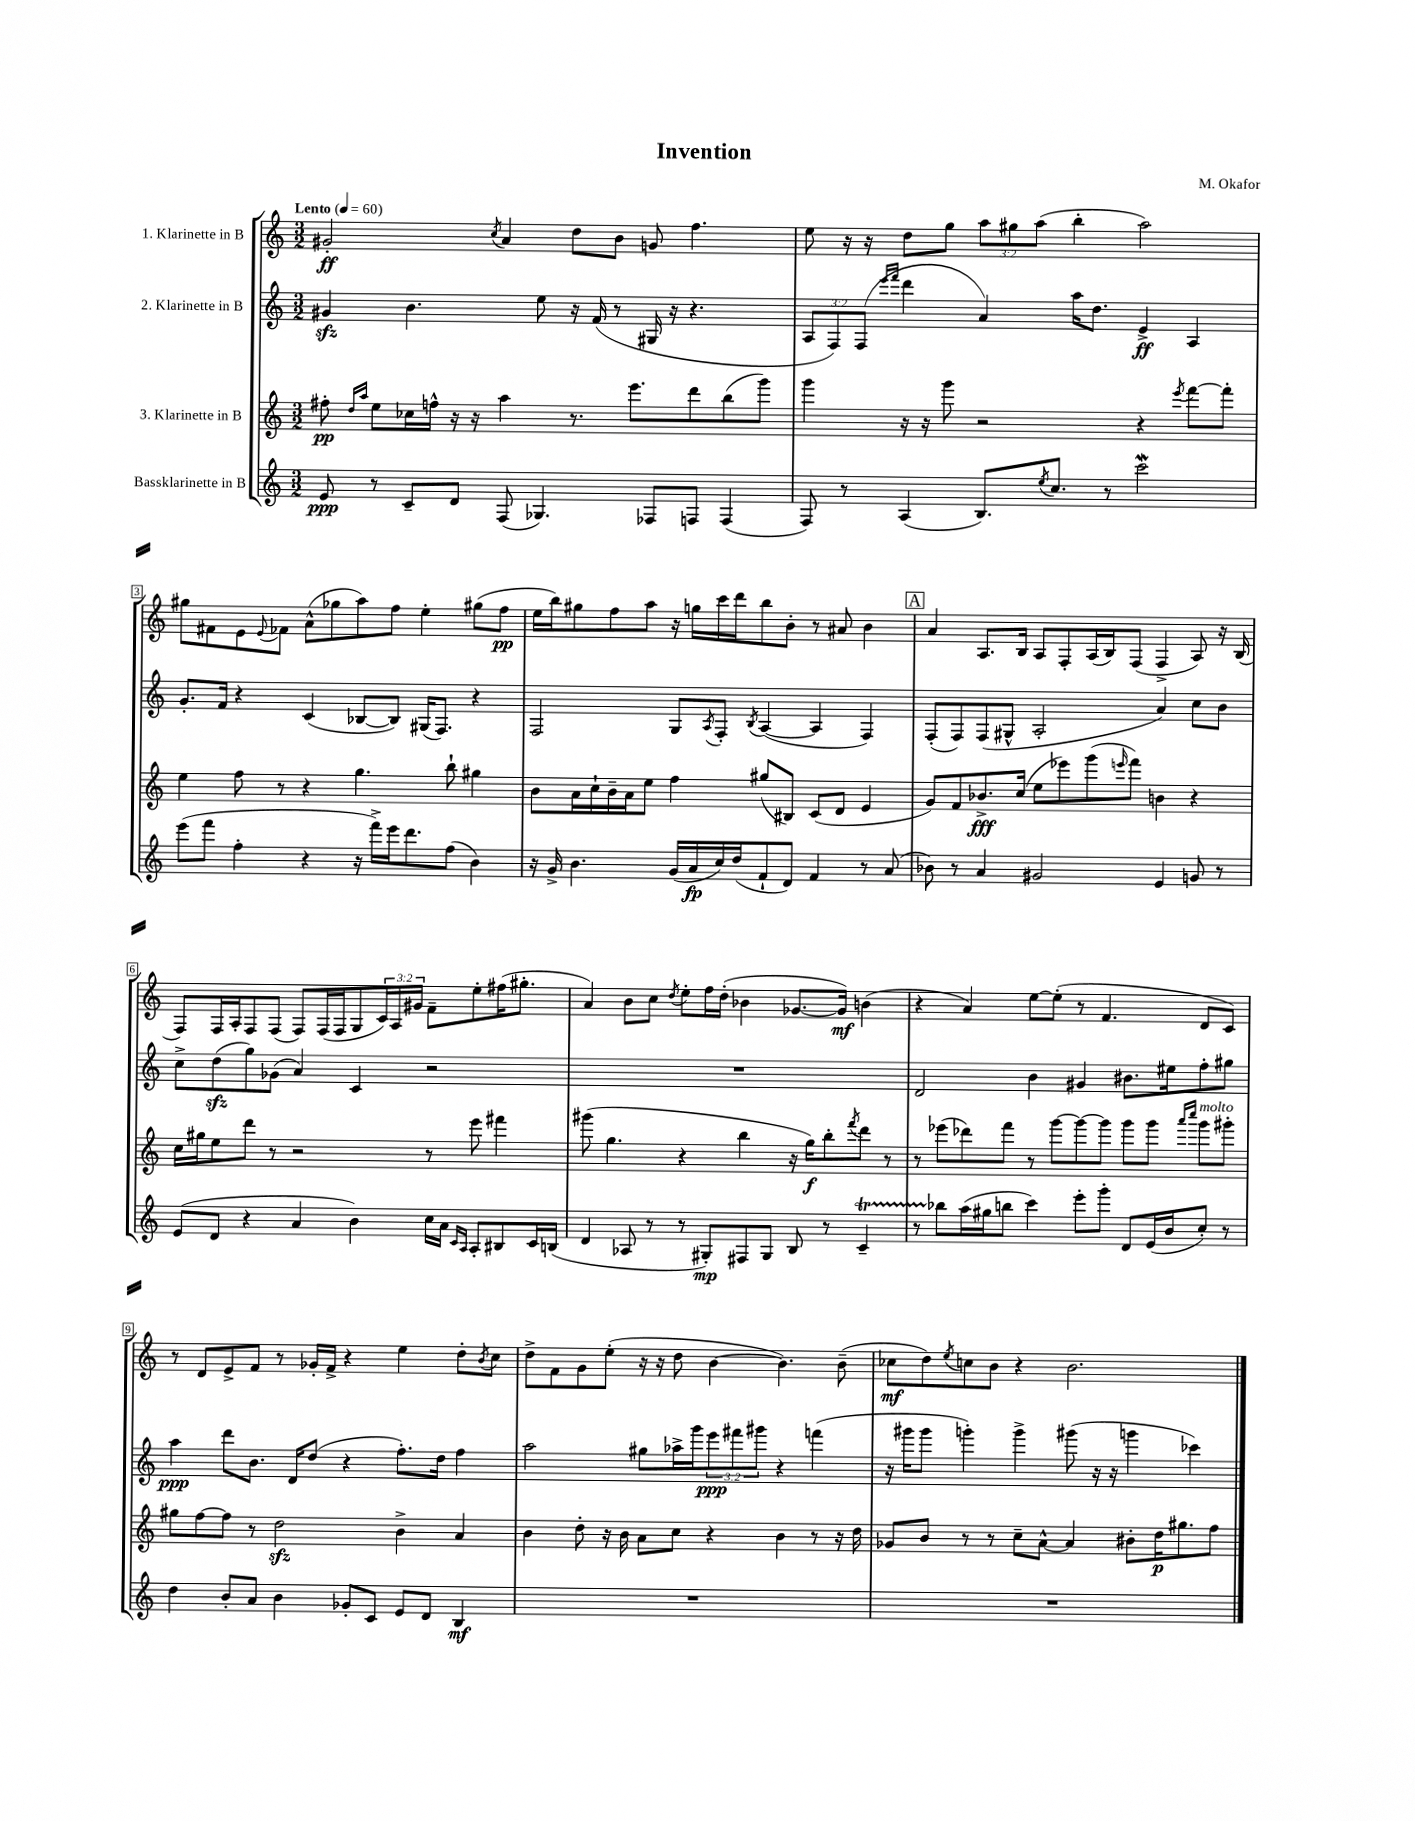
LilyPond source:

\header { title = "Invention" composer = "M. Okafor" }
<<
\new StaffGroup <<
\new Staff = "s0" \with { instrumentName = "1. Klarinette in B" } {
    \clef treble \key c \major \numericTimeSignature \time 3/2 \override Staff.TupletNumber.text = #tuplet-number::calc-fraction-text \tempo "Lento" 4 = 60
    gis'2-.\ff \acciaccatura { c''8 } a'4 d''8 b'8 g'8 f''4. |
    e''8 r16 r16 d''8 g''8 \tuplet 3/2 { a''8 gis''8 a''8( } b''4-. a''2) |
    gis''8 fis'8 e'8 \appoggiatura { e'8 } fes'8 a'8-^( ges''8 a''8) f''8 e''4-. gis''8( f''8\pp |
    e''16 b''16) gis''8 f''8 a''8 r16 g''16 c'''16 d'''16 b''8 b'8-. r8 ais'8 b'4 |
    \mark \markup { \box "A" } a'4 a8. b16 a8 f8-. a16( b16) f8( f4-> a8) r16 b16( |
    f8) f16 a16-. f8 f8( f8) f16( f16 g8 \tuplet 3/2 { c'16) a16 gis'16 } f'8-- e''8-. fis''16( gis''8.-. |
    a'4) b'8 c''8 \acciaccatura { d''8 } e''8-. f''16 d''16-.( bes'4 ges'8.~ ges'16\mf) b'4( |
    r4 a'4) e''8~ e''8-.( r8 f'4. d'8 c'8) |
    r8 d'8 e'8-> f'8 r8 ges'16-. f'16-> r4 e''4 d''8-. \acciaccatura { b'8 } c''8 |
    d''8-> f'8 g'8 e''8-.( r16 r16 d''8 b'4~ b'4.) b'8--( |
    ces''8\mf d''8) \acciaccatura { e''8 } c''8 b'8 r4 b'2. \bar "|." |
}
\new Staff = "s1" \with { instrumentName = "2. Klarinette in B" } {
    \clef treble \key c \major \numericTimeSignature \time 3/2 \override Staff.TupletNumber.text = #tuplet-number::calc-fraction-text
    gis'4\sfz b'4. e''8 r16 f'16( r8 gis16 r16 r4. |
    \tuplet 3/2 { a8 f8) f8( } \grace { e'''16 f'''16 } d'''4 a'4) a''16 d''8. e'4->\ff a4 |
    g'8.-. f'16 r4 c'4( bes8~ bes8) gis16( f8.) r4 |
    f2 g8 \acciaccatura { a8 } f8-. \acciaccatura { b8 } a4~( a4 f4) |
    \mark \markup { \box "A" } f8-.( f8) f8( gis8-^ a2-. a'4) c''8 b'8 |
    c''8-> d''8\sfz( g''8) ges'8( a'4) c'4 r2 |
    R1. |
    d'2 b'4 gis'4 bis'8. eis''16 f''8-. gis''8 |
    a''4\ppp d'''8 b'8. d'16 d''8( r4 f''8.-.) d''16 f''4 |
    a''2 gis''8 aes''16-> g'''16 \tuplet 3/2 { e'''8\ppp fis'''8 gis'''8 } r4 f'''4( |
    r16 gis'''16 gis'''8 g'''4-.) g'''4-> gis'''8( r16 r16 g'''4 ces'''4) \bar "|." |
}
\new Staff = "s2" \with { instrumentName = "3. Klarinette in B" } {
    \clef treble \key c \major \numericTimeSignature \time 3/2
    fis''8-.\pp \grace { d''16 a''16 } e''8 ces''16 f''16-^ r16 r16 a''4 r8. e'''8. d'''8 b''8( g'''8) |
    g'''4 r16 r16 g'''8 r2 r4 \acciaccatura { e'''8 } f'''8~ f'''8-. |
    e''4 f''8 r8 r4 g''4. b''8-! gis''4 |
    b'8 a'16 c''16-! b'16-- a'16 e''8 f''4 gis''8( bis8) c'8( d'8 e'4 |
    \mark \markup { \box "A" } g'8) f'8 bes'8.->\fff c''16( e''8 ees'''8) g'''8( \grace { e'''16 } f'''8) b'4 r4 |
    c''16 gis''16 e''8 d'''8 r8 r2 r8 e'''8 fis'''4 |
    gis'''8( g''4. r4 b''4 r16 g''16\f) b''8-. \acciaccatura { f'''8 } d'''8 r8 |
    r8 ees'''8( des'''8) f'''8 r8 g'''8~ g'''8~ g'''8 g'''8 g'''8 \grace { a'''16 c''''16 } g'''8^\markup { \italic "molto" } gis'''8-. |
    gis''8 f''8~ f''8 r8 d''2\sfz b'4-> a'4 |
    b'4 d''8-. r16 b'16 a'8 c''8 r4 b'4 r8 r16 d''16 |
    ges'8 b'8 r8 r8 c''8-- a'8~-^ a'4 bis'8-. d''16\p gis''8. f''8 \bar "|." |
}
\new Staff = "s3" \with { instrumentName = "Bassklarinette in B" } {
    \clef treble \key c \major \numericTimeSignature \time 3/2
    e'8\ppp r8 c'8-- d'8 f8( ges4.) fes8 f8 f4( |
    f8) r8 a4( b8.) \acciaccatura { e''8 } c''8. r8 c'''2\mordent |
    e'''8( f'''8 f''4-. r4 r16 f'''16->) e'''16 d'''8. f''8( b'4) |
    r16 g'16-> b'4. g'16( a'16\fp c''16) d''16( f'8-! d'8) f'4 r8 a'8( |
    \mark \markup { \box "A" } bes'8) r8 a'4 gis'2 e'4 g'8 r8 |
    e'8( d'8 r4 a'4 b'4) c''16 a'16 \grace { c'16 a16 } a8-. bis8 c'16 b16( |
    d'4 aes8 r8 r8 gis8-.\mp) fis8 gis8 b8 r8 c'4--\startTrillSpan |
    r8 bes''8\stopTrillSpan a''16( gis''16 b''8 c'''4) e'''8-. g'''8-. d'8 e'16( b'16 c''8-.) r8 |
    d''4 b'8-. a'8 b'4 ges'8-. c'8 e'8 d'8 b4\mf |
    R1. |
    R1. \bar "|." |
}
>>
>>
\layout { \context { \Score \override BarNumber.stencil = #(make-stencil-boxer 0.1 0.3 ly:text-interface::print) } }
